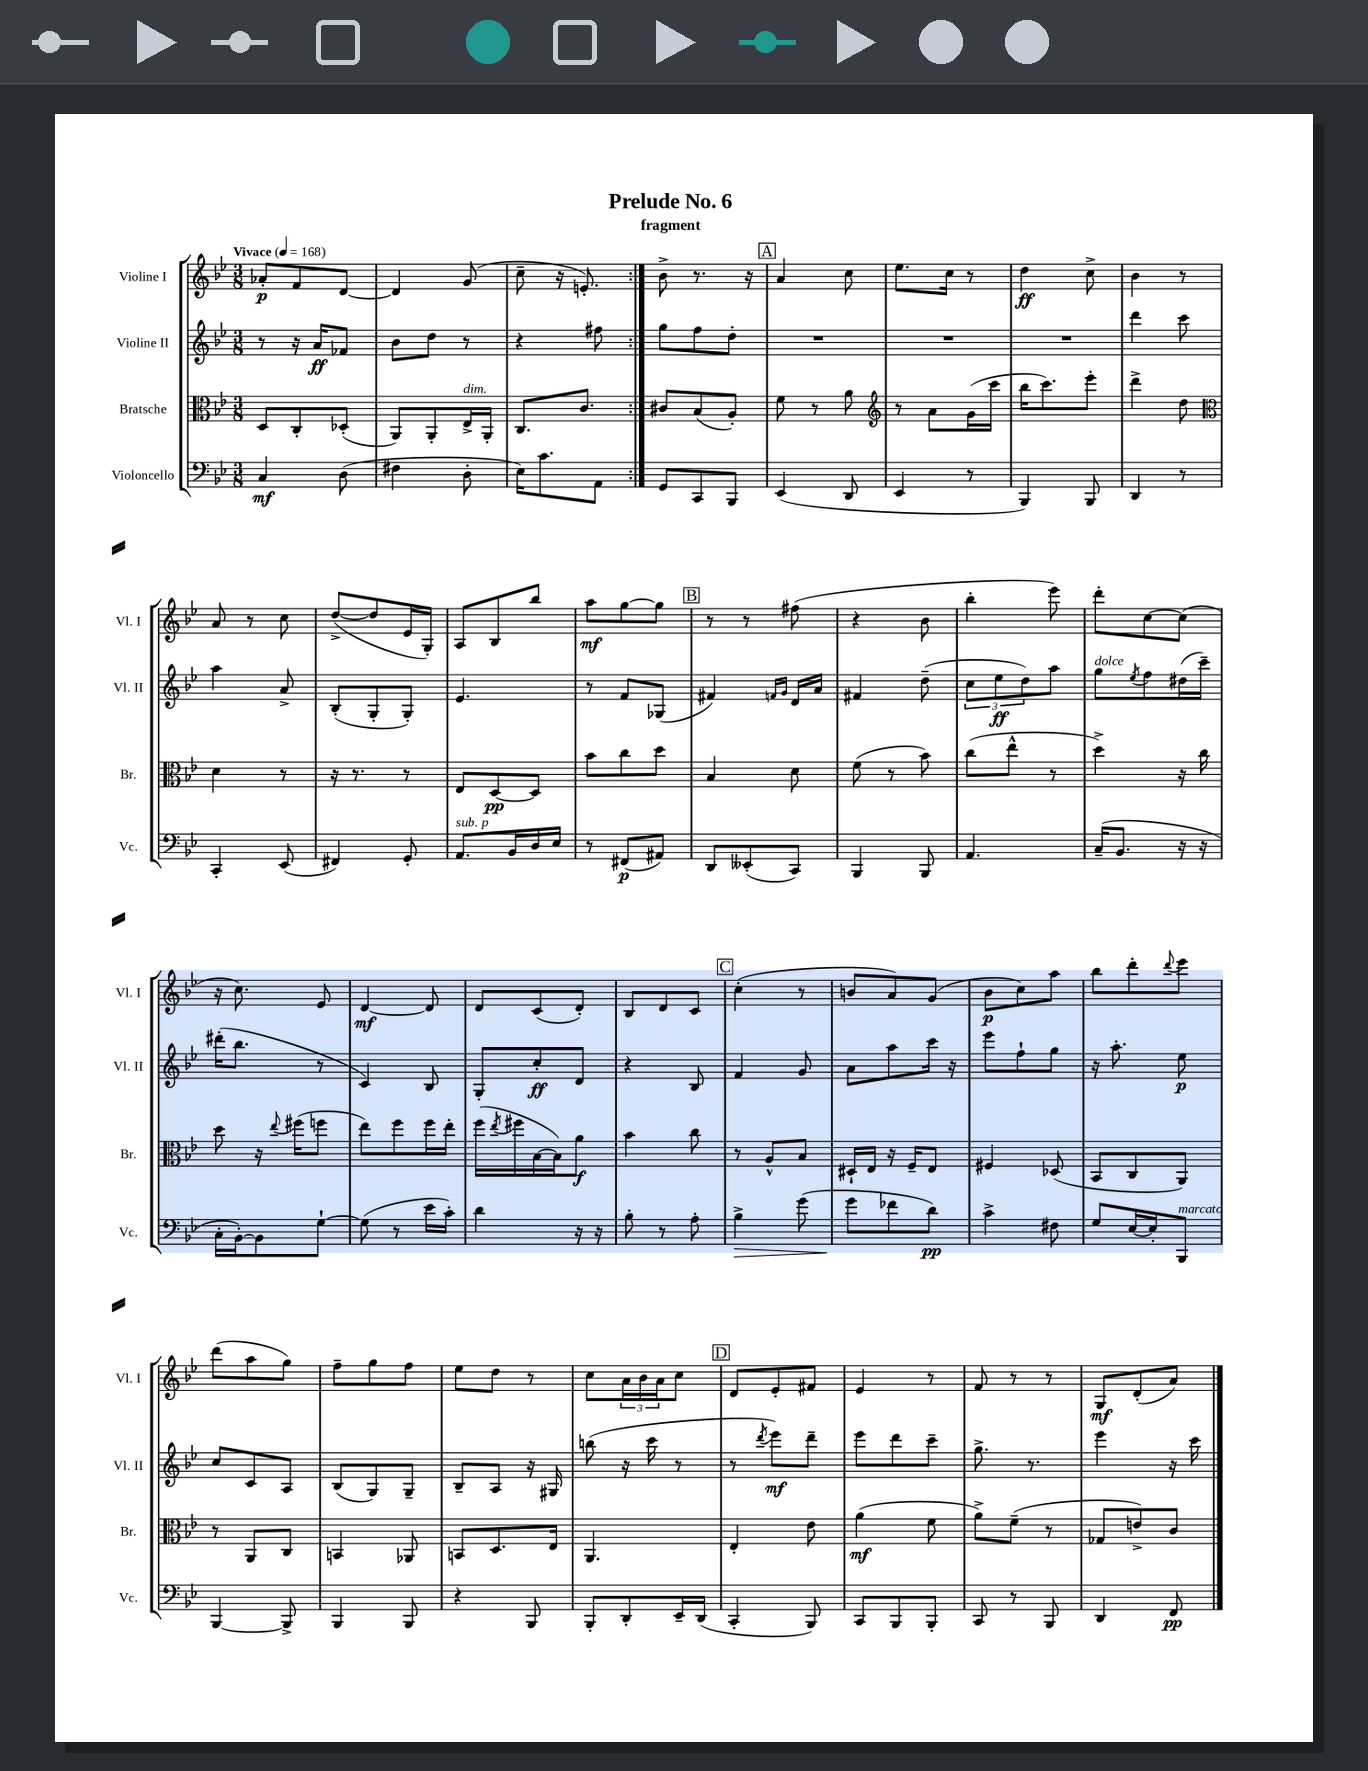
\header { title = "Prelude No. 6" subtitle = "fragment" }
<<
\new StaffGroup <<
\new Staff = "s0" \with { instrumentName = "Violine I" shortInstrumentName = "Vl. I" } {
    \clef treble \key bes \major \numericTimeSignature \time 3/8 \tempo "Vivace" 4 = 168
    \repeat volta 2 { aes'8-.\p f'8 d'8~ |
    d'4 g'8( |
    c''8-- r16 e'8.-.) | }
    bes'8-> r8. r16 |
    \mark \markup { \box "A" } a'4 c''8 |
    ees''8. c''16 r8 |
    d''4\ff c''8-> |
    bes'4 r8 |
    a'8 r8 c''8 |
    d''8~->( d''8 ees'16 g16-.) |
    a8 bes8 bes''8 |
    a''8\mf g''8~ g''8 |
    \mark \markup { \box "B" } r8 r8 fis''8( |
    r4 bes'8 |
    bes''4-. ees'''8) |
    d'''8-. c''8~ c''8( |
    r16 c''8.) ees'8 |
    d'4~\mf d'8 |
    d'8 c'8( d'8-.) |
    bes8 d'8 c'8 |
    \mark \markup { \box "C" } c''4-.( r8 |
    b'8 a'8) g'8( |
    bes'8\p c''8) a''8 |
    bes''8 d'''8-. \appoggiatura { d'''8 } ees'''8 |
    d'''8( a''8 g''8) |
    f''8-- g''8 f''8 |
    ees''8 d''8 r8 |
    c''8 \tuplet 3/2 { a'16 bes'16 a'16 } c''8 |
    \mark \markup { \box "D" } d'8 ees'8-. fis'8 |
    ees'4 r8 |
    f'8 r8 r8 |
    g8\mf d'8-.( a'8) \bar "|." |
}
\new Staff = "s1" \with { instrumentName = "Violine II" shortInstrumentName = "Vl. II" } {
    \clef treble \key bes \major \numericTimeSignature \time 3/8
    \repeat volta 2 { r8 r16 a'16\ff fes'8 |
    bes'8 d''8 r8 |
    r4 fis''8 | }
    g''8 f''8 d''8-. |
    \mark \markup { \box "A" } R4. |
    R4. |
    R4. |
    d'''4 c'''8 |
    a''4 a'8-> |
    bes8-.( g8-. g8-.) |
    ees'4. |
    r8 f'8 ges8( |
    \mark \markup { \box "B" } fis'4) \grace { f'16 g'16 } d'16 a'16 |
    fis'4 d''8--( |
    \tuplet 3/2 { c''8 ees''8\ff d''8) } a''8 |
    g''8^\markup { \italic "dolce" } \acciaccatura { ees''8 } f''8 dis''16( c'''16--) |
    dis'''16-.( bes''8. r8 |
    c'4) bes8 |
    g8-. c''8-.\ff d'8 |
    r4 bes8 |
    \mark \markup { \box "C" } f'4 g'8 |
    a'8 a''8 c'''16 r16 |
    ees'''8 f''8-! g''8 |
    r16 a''8.-. ees''8\p |
    c''8 c'8 a8 |
    bes8( g8) g8-- |
    bes8-- a8 r16 gis16 |
    b''8( r16 c'''16 r8 |
    \mark \markup { \box "D" } r8 \acciaccatura { d'''8 } ees'''8\mf) d'''8-- |
    ees'''8 d'''8 c'''8-- |
    g''8.-> r8. |
    ees'''4 r16 c'''16 \bar "|." |
}
\new Staff = "s2" \with { instrumentName = "Bratsche" shortInstrumentName = "Br." } {
    \clef alto \key bes \major \numericTimeSignature \time 3/8
    \repeat volta 2 { d8 c8-. des8-.( |
    a,8) a,8-. ees16->^\markup { \italic "dim." } a,16-. |
    c8. c'8. | }
    cis'8 bes8( a8-.) |
    \mark \markup { \box "A" } f'8 r8 a'8 |
    \clef treble r8 a'8 g'16( c'''16 |
    bes''16 c'''8.) ees'''8-. |
    d'''4-> d''8 |
    \clef alto d'4 r8 |
    r16 r8. r8 |
    ees8 d8~\pp d8 |
    bes'8 c''8 d''8 |
    \mark \markup { \box "B" } bes4 d'8 |
    f'8( r8 bes'8) |
    c''8( ees''8-^ r8 |
    d''4->) r16 c''16 |
    d''8 r16 \appoggiatura { ees''8 } fis''16( f''8 |
    ees''8) f''8 f''16 ees''16-. |
    f''16( \acciaccatura { ees''8 } fis''16 bes16~ bes16) a'8\f |
    bes'4 c''8 |
    \mark \markup { \box "C" } r8 a8-^ bes8 |
    dis16-! ees16 r16 f16-- ees8 |
    fis4 des8( |
    bes,8 c8 a,8) |
    r8 a,8 c8 |
    b,4 aes,8 |
    b,8 d8. ees16 |
    a,4. |
    \mark \markup { \box "D" } ees4-. ees'8 |
    a'4\mf( f'8 |
    a'8->) f'8--( r8 |
    ges8 e'8->) c'8 \bar "|." |
}
\new Staff = "s3" \with { instrumentName = "Violoncello" shortInstrumentName = "Vc." } {
    \clef bass \key bes \major \numericTimeSignature \time 3/8
    \repeat volta 2 { c4\mf d8( |
    fis4 d8-. |
    ees16) c'8. a,8 | }
    g,8 c,8 bes,,8 |
    \mark \markup { \box "A" } ees,4( d,8 |
    ees,4 r8 |
    bes,,4) bes,,8 |
    d,4 r8 |
    c,4-. ees,8( |
    fis,4) g,8-. |
    a,8.^\markup { \italic "sub. p" } bes,16 d16 ees16 |
    r8 fis,8\p( ais,8) |
    \mark \markup { \box "B" } d,8 eeses,8-.( c,8) |
    bes,,4 bes,,8 |
    a,4. |
    c16--( bes,8. r16 r16 |
    c16-. bes,16~-.) bes,8 g8~-! |
    g8( r8 ees'16 c'16-.) |
    d'4 r16 r16 |
    bes8-. r8 a8-. |
    \mark \markup { \box "C" } bes4->\> g'8( |
    g'8\! fes'8 d'8\pp) |
    c'4-> fis8 |
    g8 ees16~ ees16-. bes,,8^\markup { \italic "marcato" } |
    bes,,4~ bes,,8-> |
    bes,,4 bes,,8 |
    r4 bes,,8 |
    bes,,8-. d,8-. ees,16-- d,16( |
    \mark \markup { \box "D" } c,4-. bes,,8) |
    c,8 bes,,8 bes,,8-. |
    c,8 r8 bes,,8 |
    d,4 f,8\pp \bar "|." |
}
>>
>>
\layout { \context { \Score \remove "Bar_number_engraver" } }
